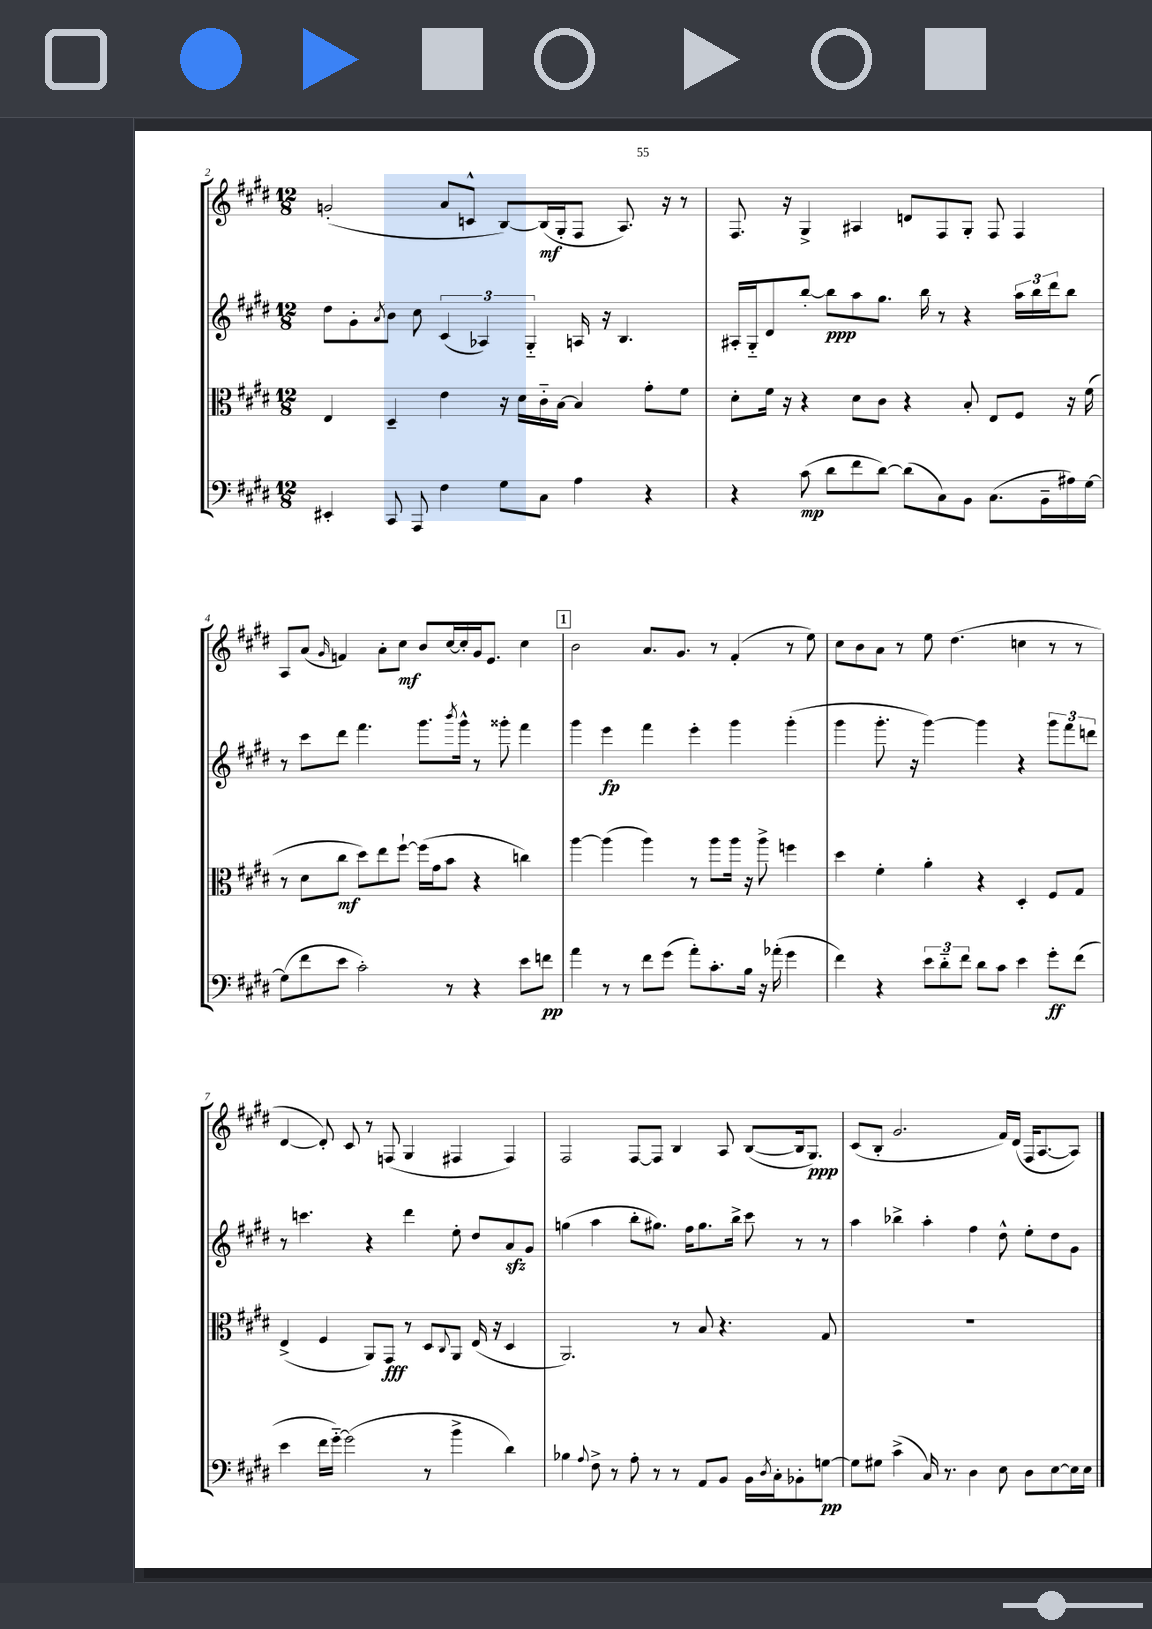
<<
\new StaffGroup <<
\new Staff = "s0" {
    \clef treble \key e \major \numericTimeSignature \time 12/8
    g'2-.( a'8 c'8-^ b8~) b16\mf( gis16-. fis8 a8.) r16 r8 |
    fis8. r16 gis4-> ais4 d'8 fis8 gis8-. fis8 fis4 |
    a8 a'8( \grace { gis'16 } f'4) a'8-. cis''8\mf b'8 cis''16~ cis''16-. gis'16 e'8. cis''4 |
    \mark \markup { \box "1" } b'2 a'8. gis'8. r8 fis'4-.( r8 e''8) |
    cis''8 b'8 a'8 r8 e''8 dis''4.( c''4 r8 r8 |
    dis'4~ dis'8-.) cis'8 r8 f8( gis4 fis4 fis4) |
    fis2 fis8~ fis8 b4 a8 b8~( b16 gis8.\ppp) |
    cis'8( b8-. gis'2. fis'16) dis'16( fis16 a8.~ a8) \bar "|." |
}
\new Staff = "s1" {
    \clef treble \key e \major \numericTimeSignature \time 12/8
    dis''8 gis'8-. \acciaccatura { a'8 } b'8 cis''8 \tuplet 3/2 { cis'4( aes4) gis4-_ } a16 r16 b4. |
    ais16-. gis16-_ dis'8 b''8~-. b''8\ppp a''8 gis''8. b''16 r8 r4 \tuplet 3/2 { a''16 b''16 dis'''16 } b''8 |
    r8 cis'''8 dis'''8 fis'''4. gis'''8. \acciaccatura { b'''8 } gis'''16-^ r8 gisis'''8-. fis'''4 |
    \mark \markup { \box "1" } gis'''4 e'''4\fp fis'''4 e'''4-. gis'''4 gis'''4-.( |
    gis'''4 gis'''8.-. r16 gis'''4~) gis'''4 r4 \tuplet 3/2 { gis'''8 fis'''8 d'''8 } |
    r8 c'''4. r4 dis'''4 e''8-. dis''8 a'8\sfz gis'8 |
    g''4( a''4 b''8-. gis''8.) fis''16 gis''8. b''16-> cis'''8 r8 r8 |
    a''4 bes''4-> a''4-. fis''4 dis''8-^ e''8-. dis''8 gis'8 \bar "|." |
}
\new Staff = "s2" {
    \clef alto \key e \major \numericTimeSignature \time 12/8
    e4 dis4-- e'4 r16 dis'16 cis'16-_ b16~ b4 gis'8-. fis'8 |
    dis'8-. fis'16 r16 r4 dis'8 cis'8 r4 b8-. e8 fis8 r16 fis'16( |
    r8 dis'8 cis''8\mf dis''8) e''8 fis''8~-! fis''16( gis'16 b'8 r4 c''4) |
    \mark \markup { \box "1" } a''4~ a''4( a''4) r8 a''8 a''16 r16 a''8-> f''4 |
    dis''4 fis'4-. a'4-. r4 dis4-. fis8 gis8 |
    e4->( fis4 a,8) gis,8\fff r8 dis8 \appoggiatura { cis8 } a,8 e16( r16 dis4 |
    a,2.) r8 b8 r4. gis8 |
    R1. \bar "|." |
}
\new Staff = "s3" {
    \clef bass \key e \major \numericTimeSignature \time 12/8
    eis,4-. cis,8 a,,8 fis4 gis8 cis8 a4 r4 |
    r4 cis'8\mp( dis'8 fis'8 dis'8~) dis'8( cis8) b,8 cis8.( b,16-- ais16) gis16~ |
    gis8( fis'8 e'8 cis'2-.) r8 r4 e'8 f'8\pp |
    \mark \markup { \box "1" } a'4 r8 r8 fis'8 gis'8( a'8-.) cis'8.-. b16 r16 aes'16-.( gis'4 |
    fis'4) r4 \tuplet 3/2 { e'8 dis'8-_ fis'8 } dis'8 cis'8 e'4 gis'8-.\ff fis'8( |
    e'4 fis'16 gis'16~-_) gis'2( r8 b'4-> dis'4) |
    bes4 \appoggiatura { a8 } fis8-> r8 a8-. r8 r8 a,8 b,8 b,16 \acciaccatura { dis8 } cis16-. bes,8-. g8~\pp |
    g8 gis8 cis'4->( cis16) r8. dis4 e8 dis8 e8~ e16 e16 \bar "|." |
}
>>
>>
\layout { \context { \Score currentBarNumber = #2 } }
